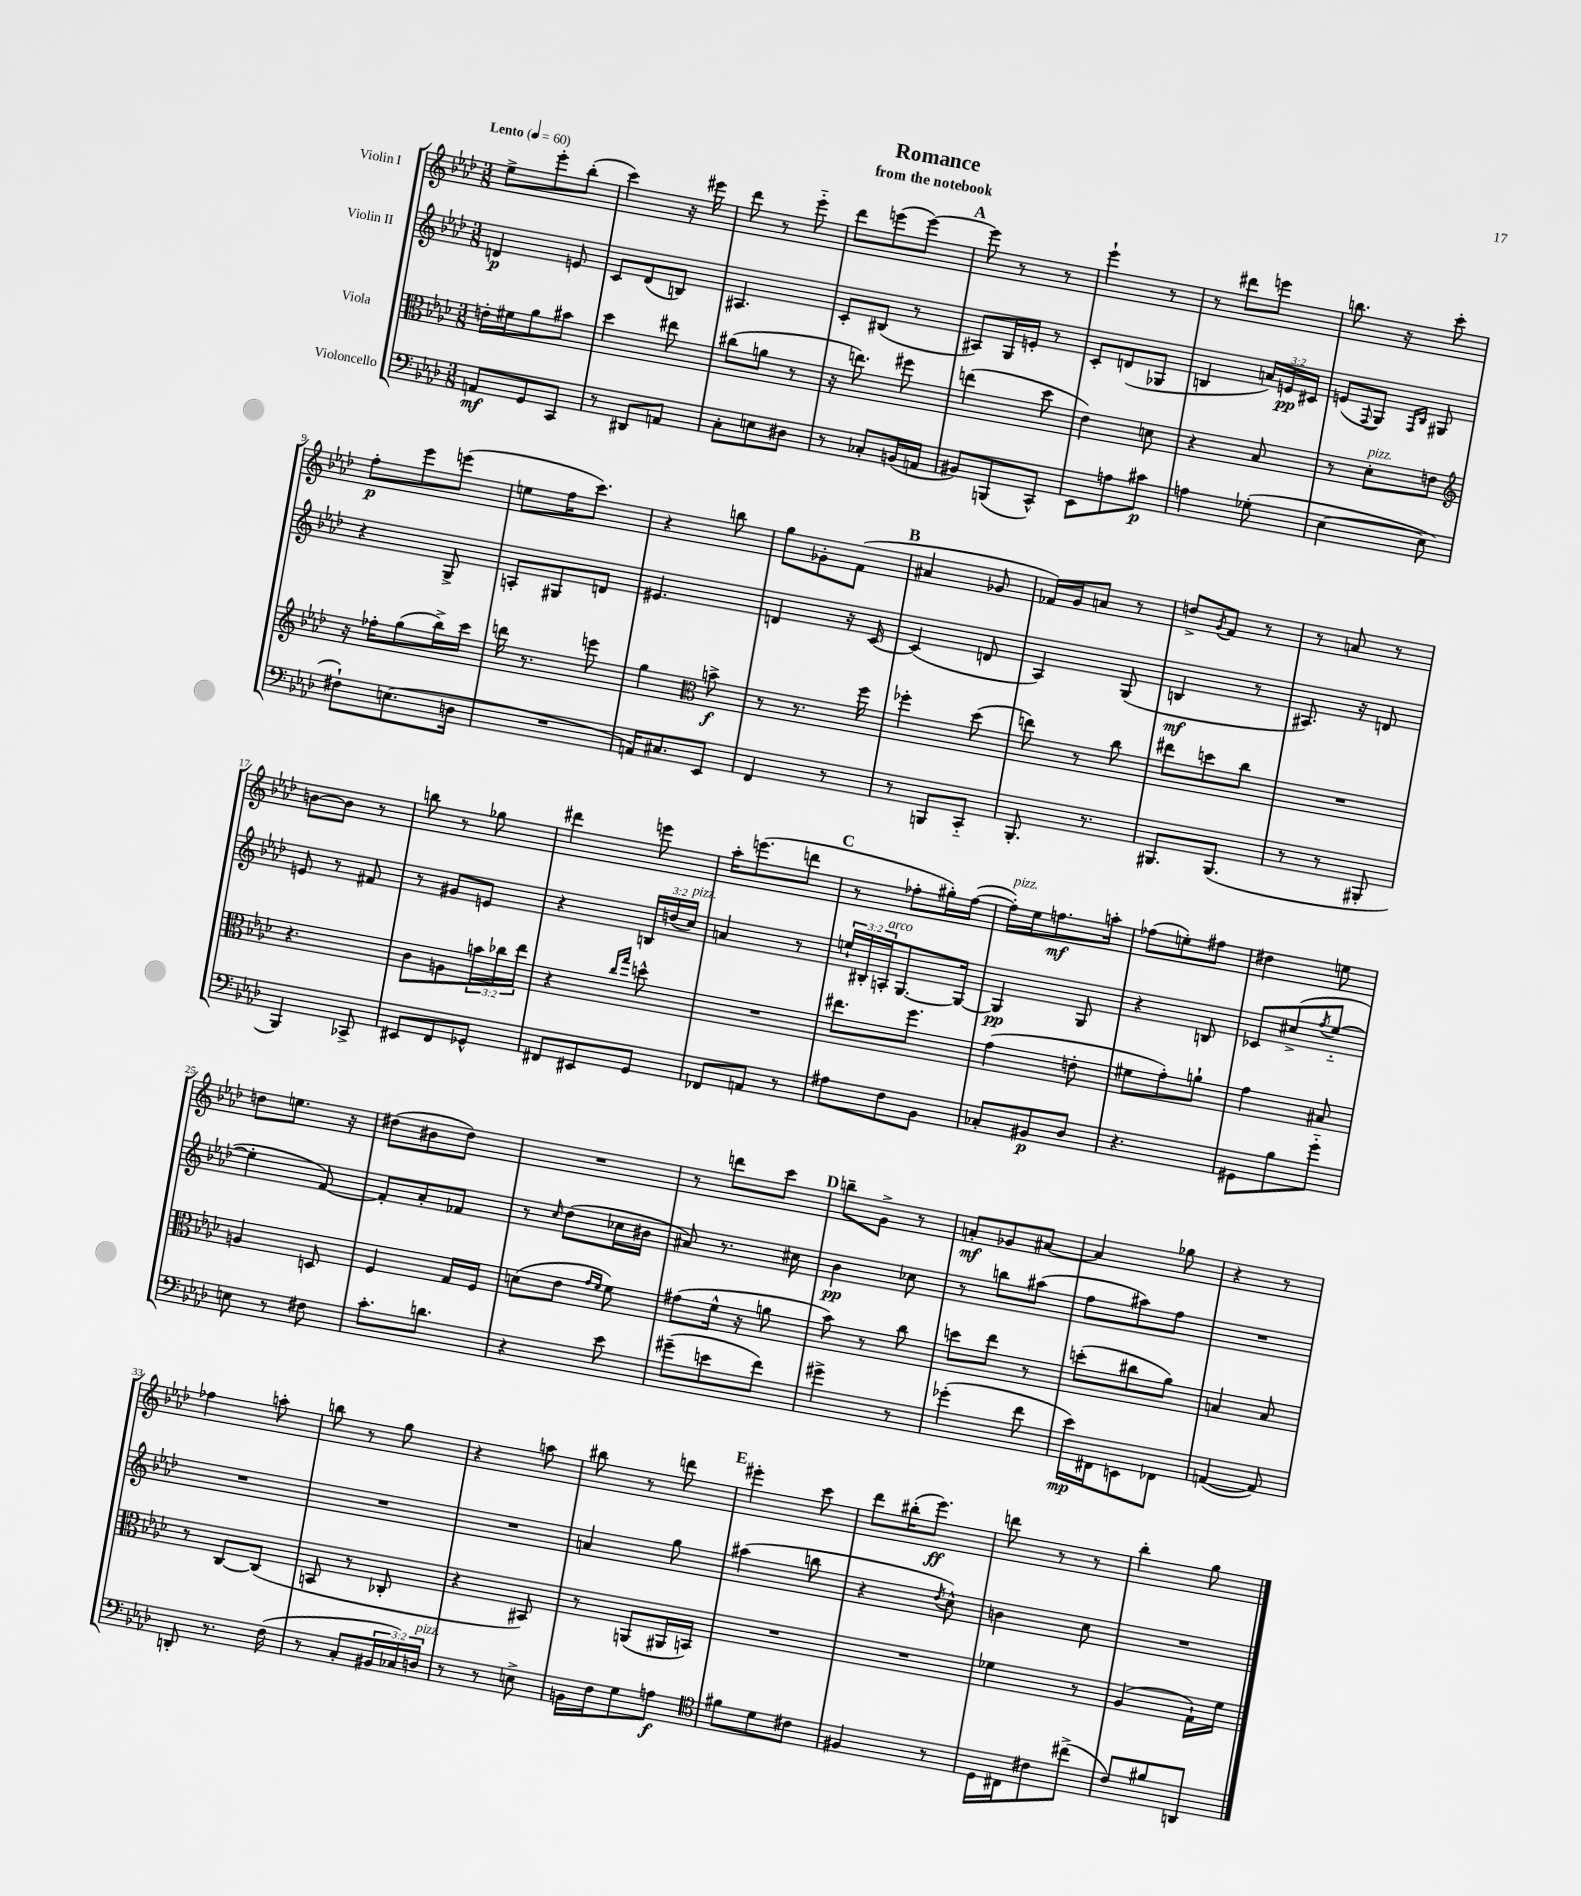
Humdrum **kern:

**kern	**kern	**kern	**kern
*staff4	*staff3	*staff2	*staff1
*clefF4	*clefC3	*clefG2	*clefG2
*k[b-e-a-d-]	*k[b-e-a-d-]	*k[b-e-a-d-]	*k[b-e-a-d-]
*M3/8	*M3/8	*M3/8	*M3/8
*MM60	*MM60	*MM60	*MM60
8AA	16e'	4d	8ee-^
.	16f#	.	.
8GG	8a-	.	8eee-'
8CC	8b#	8e	(8bb-'
=	=	=	=
8r	4dd-	8c	4ccc)
8DD#	.	(8d-	.
8AA	8ee#	8B)	16r
.	.	.	16eee#
=	=	=	=
8C'	(8cc#	4.A#	8ddd-
8E	8a	.	8r
8D#	8r	.	8eee-'~
=	=	=	=
8r	16r	8c'	8ddd-
.	8.ee)	.	.
8C-'	.	(8B#	(8eee
(16BB	8ff#	8r	[8eee)
16AA	.	.	.
=	=	=	=
8BB#)	(4ee	8A#)	8eee]
(8BBB	.	16G	8r
.	.	16e'	.
8CC^^)	8dd-	8r	8r
=	=	=	=
8EE-	4e-)	8c'	4eee-`
8A	.	(8d	.
8c#	8d	8G-	8r
=	=	=	=
4A	4r	4B	8r
.	.	.	8ddd#
(8G-'	8B-	24a)	8eee
.	.	24e	.
.	.	24c#	.
=	=	=	=
[4E-	8r	(8e	8.bb
.	.	8qqF	.
.	8d-'	8G)	.
.	.	.	16r
.	.	16qqF	.
.	.	16qqB-	.
8E-]	8e	8G#	8ccc'
=	=	=	=
*	*clefG2	*	*
8F#`)	16r	4r	8ff'
.	16ff-'	.	.
(8.E	(8gg	.	8eee-
.	16bb-^)	8G^	(8eee
16D	16ccc	.	.
=	=	=	=
4.r	16ddd	8A'	8ee
.	8.r	.	.
.	.	8G#	16ff
.	.	.	8.ccc)
.	8eee	8d	.
=	=	=	=
16AA)	4gg	4.e#	4r
8.C#	.	.	.
*	*clefC3	*	*
8EE-	8b^	.	8bb
=	=	=	=
4FF	8r	4d	8gg
.	8.r	.	8g-'
8r	.	16r	(8f
.	16ff	[16c	.
=	=	=	=
8r	4ff-'	(4c]	4a#
8BBB	.	.	.
8CC'~	(8dd-	8d	8g-
=	=	=	=
8.BBB-'	8ee)	4A-)	16f-)
.	.	.	16g
.	8r	.	8a
8.r	.	.	.
.	8cc	(8G	8r
=	=	=	=
8.BBB#	8ee#	4B	8dd^
.	.	.	8qg
.	8dd	.	8f
(8.BBB#	.	.	.
.	8cc	8r	8r
=	=	=	=
8r	4.r	8.A#)	8r
8r	.	.	8a
.	.	16r	.
8BBB#'	.	8d	8r
=	=	=	=
4BBB-)	4.r	8e	[8b
.	.	8r	8b]
8CC-^	.	8f#	8r
=	=	=	=
8EE#	8c	8r	8bb
8FF	8A	8g#	8r
8GG-^^	24b	8e	8gg-
.	24cc-	.	.
.	24ee-	.	.
=	=	=	=
8FF#	4r	4r	4ddd#
8EE#	.	.	.
.	16qqcc	.	.
.	16qqgg	.	.
8GG	8dd^^	24B	8eee
.	.	(24dd	.
.	.	24cc)	.
=	=	=	=
8FF-	4.r	4a	16aa-'
.	.	.	(8.eee
8AA	.	.	.
8r	.	8r	8ddd
=	=	=	=
8A#	8.ee#	24ee`	8r
.	.	24B#'	.
.	.	24A'	.
8F	.	[8.G	8ff-'
.	8.ff	.	.
8BB-	.	.	16gg#')
.	.	16G_	([16ff-
=	=	=	=
8C-'	(4g	4G]	16ff-'])
.	.	.	16ee-
8BB#	.	.	8.ff
8D-	8e'	8G	.
.	.	.	16aa'
=	=	=	=
4.r	8f#	4r	(8ff-
.	8g')	.	8ee')
.	8a`	8B	8ff#
=	=	=	=
8GG#	4g	8c-	4dd#
8B-	.	(8cc#^	.
.	.	8qff	.
8g'~	8B#	[8ee-'~	8ee
=	=	=	=
8E	4A	4ee-']	8dd
8r	.	.	8.ee
8F#	8D	[8f)	.
.	.	.	16r
=	=	=	=
8.c'	4F	8f']	(8dd#
.	.	8a-'	8b#
8.d	.	.	.
.	16G	8f-	8dd#)
.	16F	.	.
=	=	=	=
4r	(8d	8r	4.r
.	.	16qqcc	.
.	8e-	(8dd-	.
.	16qqg	.	.
.	16qqf	.	.
8e-	8f)	16cc-	.
.	.	16b#	.
=	=	=	=
(8g#~	(8g#	8a#)	8r
8e	16f^^	8.r	8ddd
.	16r	.	.
8f)	8a	.	8ccc
.	.	16cc#	.
=	=	=	=
4g#^	8b-)	4b-	8bb~
.	8r	.	8g^
8r	8cc	8cc-	8r
=	=	=	=
(4g-'	8dd	8r	8a'
.	8ee-	8bb	8g-
8f	8r	(8aa#	[8a#
=	=	=	=
16e-)	(8dd'	8ff	4a#]
16FF#	.	.	.
8EE	8cc#	8aa#)	.
8FF-	8a-)	8ff	8gg-
=	=	=	=
([4AA	4B	4.r	4r
8AA])	8B	.	8r
=	=	=	=
8DD'	8r	4.r	4ff-
8.r	[8C	.	.
.	(8C]	.	8aa'
(16F	.	.	.
=	=	=	=
8r	8BB	4.r	8bb
8C'	8r	.	8r
24BB#	8C-'	.	8gg
24C-)	.	.	.
24D	.	.	.
=	=	=	=
8r	4r	4.r	4r
8r	.	.	.
8E^	8BB#)	.	8aa
=	=	=	=
16BB	8r	4a	8bb#
16F	.	.	.
8G	(8AA	.	8r
8A	16AA#	8gg	8ddd
.	16BB)	.	.
=	=	=	=
*clefC4	*	*	*
8f#	4.r	(4aa#	4eee#'
8d-	.	.	.
8c#	.	8bb	8ccc
=	=	=	=
4F#	4.r	4r	8ddd-
.	.	.	(16bb#'
.	.	.	8.eee-)
.	.	8qdd-	.
8r	.	8cc^^)	.
=	=	=	=
16D-	4f-	4b	8ddd
16C#	.	.	.
8c#	.	.	8r
(8cc#^	8r	8cc	8r
=	=	=	=
8c)	(4A-	4.r	4bb-'
8f#	.	.	.
8AA	16G`)	.	8gg
.	16f	.	.
==	==	==	==
*-	*-	*-	*-
